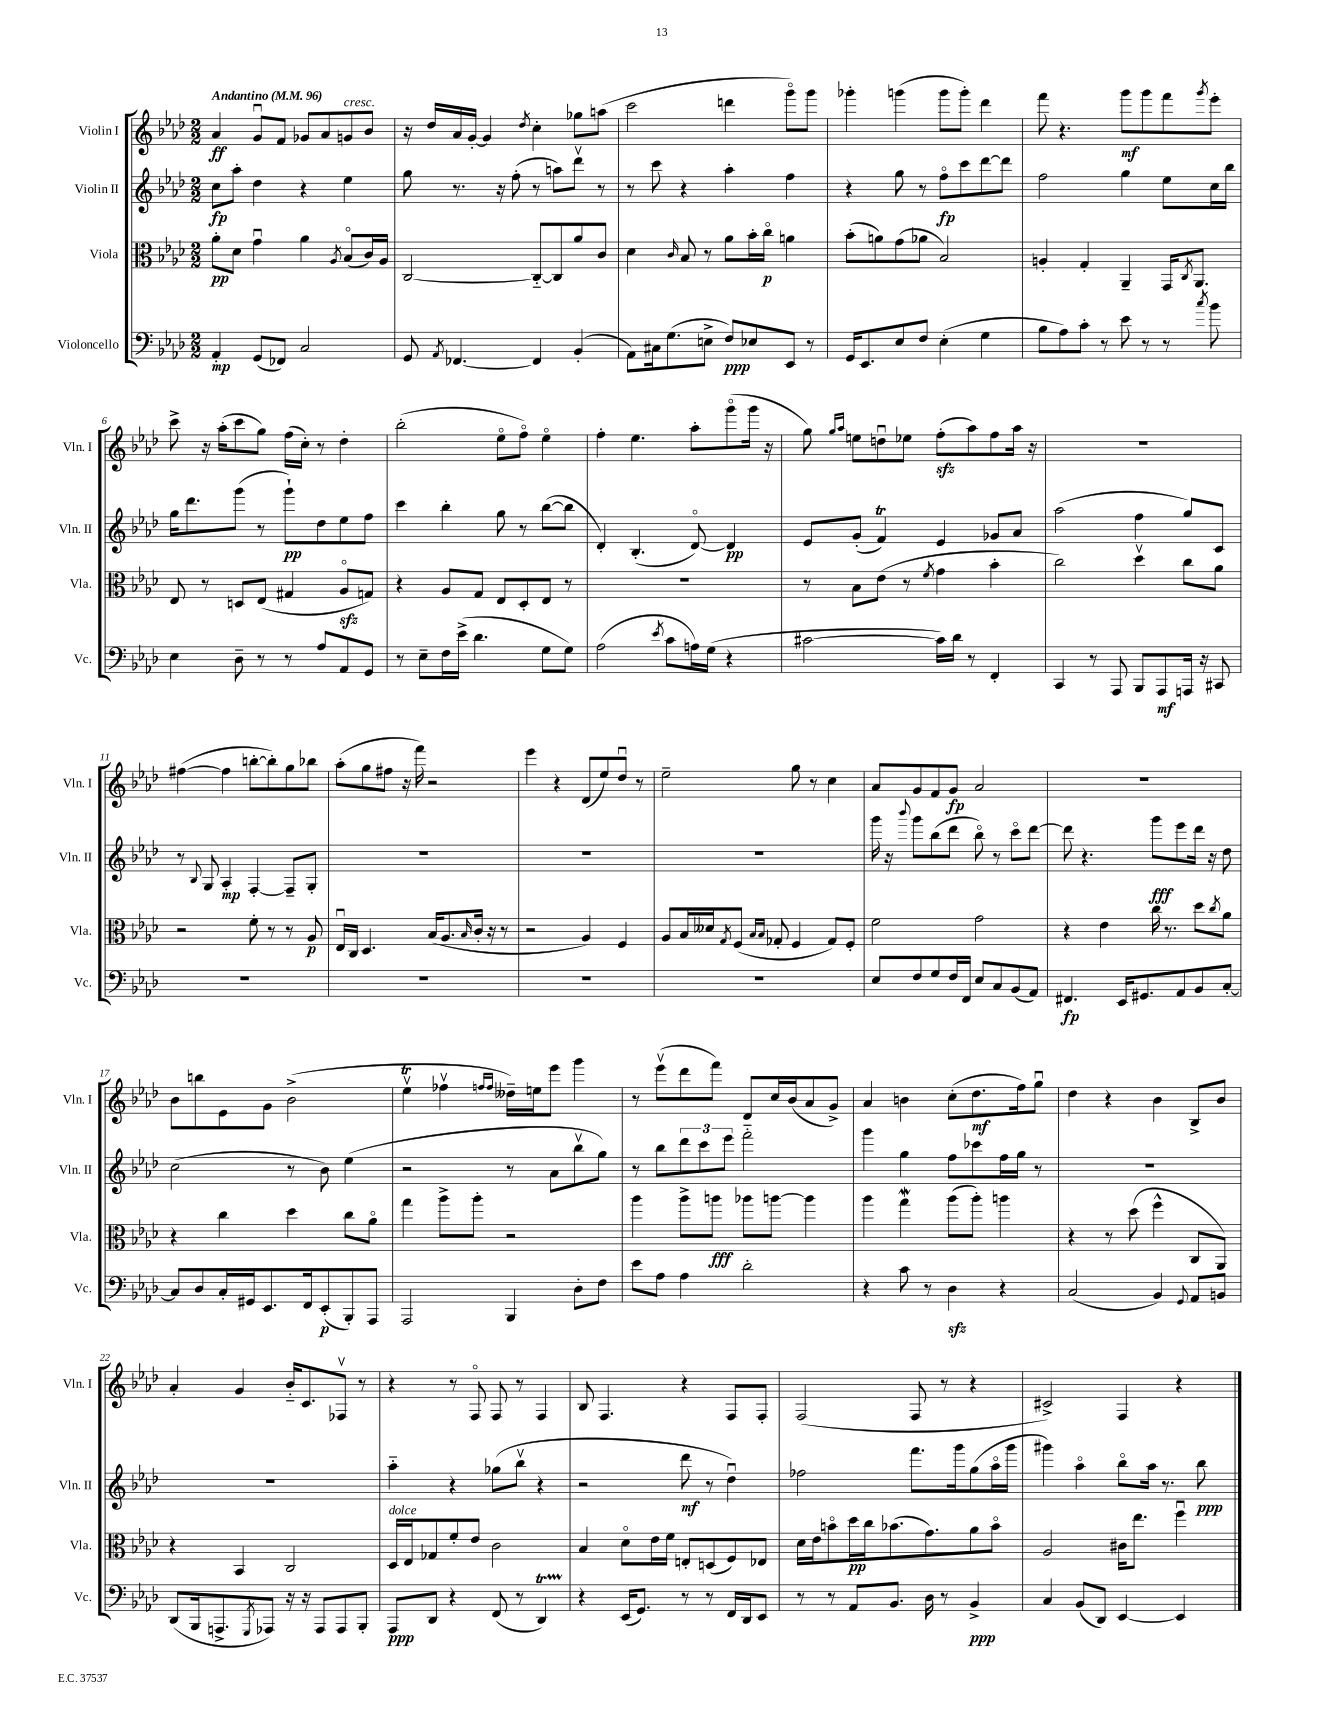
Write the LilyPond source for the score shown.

<<
\new StaffGroup <<
\new Staff = "s0" \with { instrumentName = "Violin I" shortInstrumentName = "Vln. I" } {
    \clef treble \key aes \major \numericTimeSignature \time 2/2 \tempo "Andantino" 4 = 96
    aes'4\ff g'8\downbow f'8 ges'8 aes'8 g'8^\markup { \italic "cresc." } bes'8 |
    r16 des''16 aes'16 g'16~-. g'4 \acciaccatura { des''8 } c''4-. ges''8 a''8( |
    c'''2 d'''4 g'''8\flageolet) g'''8 |
    ges'''4-. g'''4( g'''8 g'''8-.) des'''4 |
    f'''8 r4. g'''8\mf g'''8 f'''8 \acciaccatura { g'''8 } ees'''8-. |
    c'''8-> r16 aes''16-.( c'''8 g''8) f''16( c''16-.) r8 des''4-. |
    bes''2-.( ees''8\flageolet f''8\flageolet) ees''4\flageolet |
    f''4-. ees''4. aes''8-. g'''8\flageolet( g'''16 r16 |
    g''8) \grace { g''16 aes''16 } e''8 d''8\downbow ees''8 f''8-.\sfz( aes''8) f''8 aes''16 r16 |
    R1 |
    fis''4~( fis''4 b''8~-. b''8-.) g''8 bes''8 |
    aes''8-.( g''8 fis''8 r16 f'''16) r2 |
    ees'''4 r4 des'8( ees''8) des''8\downbow r8 |
    ees''2-- g''8 r8 c''4 |
    aes'8 g'8 f'8 g'8\fp aes'2 |
    R1 |
    bes'8 b''8 ees'8 g'8 bes'2->( |
    ees''4\upbow\trill fes''4\upbow \grace { f''16 f''16 } deses''16--) e''16 ees'''8 g'''4 |
    r8 ees'''8\upbow( des'''8 f'''8) des'8 c''16 bes'16( aes'8 g'8->) |
    aes'4 b'4 c''8-.( des''8.\mf f''16) g''8\downbow |
    des''4 r4 bes'4 bes8-> bes'8 |
    aes'4-. g'4 bes'16-_ c'8. fes8\upbow r8 |
    r4 r8 f8\flageolet f8 r8 f4 |
    bes8 f4. r4 f8 f8-. |
    f2( f8 r8 r4 |
    cis'2->) f4 r4 \bar "|." |
}
\new Staff = "s1" \with { instrumentName = "Violin II" shortInstrumentName = "Vln. II" } {
    \clef treble \key aes \major \numericTimeSignature \time 2/2
    c''8\fp aes''8-. des''4 r4 ees''4 |
    g''8 r8. r16 f''8-.( r8 a''8) des'''8\upbow r8 |
    r8 c'''8 r4 aes''4-. f''4 |
    r4 g''8 r8 f''8\flageolet\fp c'''8 des'''8~ des'''8 |
    f''2 g''4 ees''8 c''16 bes''16 |
    g''16 des'''8. g'''8( r8 g'''8-!\pp) des''8 ees''8 f''8 |
    c'''4 bes''4-. g''8 r8 bes''8~( bes''8 |
    des'4-.) bes4.-.( des'8~\flageolet) des'4\pp |
    ees'8 g'8-.( f'4\trill) ees'4 ges'8 aes'8 |
    aes''2( f''4 g''8) c'8 |
    r8 \appoggiatura { bes8 } g8 aes4-.\mp f4~-. f8-- g8-. |
    R1 |
    R1 |
    R1 |
    g'''16 r16 \appoggiatura { bes'''8 } g'''8 bes''8( des'''8 bes''8\flageolet) r8 c'''8\flageolet des'''8~ |
    des'''8 r4. g'''8\fff ees'''8 des'''16 r16 des''8 |
    c''2( r8 bes'8) ees''4( |
    r2 r8 aes'8 bes''8\upbow g''8) |
    r8 bes''8 \tuplet 3/2 { des'''8 c'''8 ees'''8 } f'''2-_ |
    g'''4 g''4 f''8 ces'''8 f''16 g''16 r8 |
    R1 |
    R1 |
    aes''4-_ r4 ges''8( bes''8\upbow r4 |
    r2 des'''8\mf r8 des''4\downbow) |
    fes''2 f'''8. g'''16 g''8( aes''16\flageolet g'''16 |
    gis'''4) aes''4\flageolet bes''8\flageolet aes''16 r8. bes''8\ppp \bar "|." |
}
\new Staff = "s2" \with { instrumentName = "Viola" shortInstrumentName = "Vla." } {
    \clef alto \key aes \major \numericTimeSignature \time 2/2
    aes'8-.\pp des'8 g'4\downbow aes'4 \acciaccatura { aes8 } bes8\flageolet( c'16) aes16 |
    c2~ c8~-_ c8 aes'8 c'8 |
    des'4 \grace { c'16 } bes8 r8 aes'8 bes'16-. c''16\flageolet\p a'4 |
    bes'8-.( a'8) g'8( aes'8 bes2) |
    a4-. g4-. aes,4-- g,16 \acciaccatura { c8 } aes,8. |
    ees8 r8 d8 ees8( gis4 aes8\flageolet\sfz g8) |
    r4 aes8 g8 ees8 des8-. ees8 r8 |
    R1 |
    r8 bes8 ees'8( r8 \acciaccatura { f'8 } g'4 bes'4-. |
    c''2) des''4\upbow c''8 aes'8 |
    r2 f'8-. r8 r8 aes8\p |
    ees16\downbow c16 des4. bes16( aes8. \grace { bes16 } c'16-. r16 r8 |
    r2 aes4) f4 |
    aes8 bes16 deses'16 \acciaccatura { g8 } f8( \grace { bes16 bes16 } ges8-. f4 ges8) f8-. |
    f'2 g'2 |
    r4 ees'4 c''16 r8. des''8 \acciaccatura { c''8 } aes'8 |
    r4 c''4 des''4 c''8 aes'8\flageolet |
    g''4 aes''8-> aes''8-. r2 |
    aes''4 aes''8-> a''8\fff aes''8 a''8~ a''4 |
    aes''4 g''4\mordent aes''8( aes''8-.) a''4 |
    r4 r8 des''8( f''4-^ c8 aes,8) |
    r4 bes,4 c2 |
    des16^\markup { \italic "dolce" } ees16 ges8 f'8-. ees'8 c'2 |
    bes4 des'8\flageolet ees'16 f'16 e8-. d8( f8) ees8 |
    des'16 ees'16 b'8\flageolet des''16\pp c''16 bes'8.( g'8.) aes'8 bes'8\flageolet |
    aes2 cis'16 ees''8. f''4\downbow \bar "|." |
}
\new Staff = "s3" \with { instrumentName = "Violoncello" shortInstrumentName = "Vc." } {
    \clef bass \key aes \major \numericTimeSignature \time 2/2
    aes,4-.\mp g,8( fes,8) c2 |
    g,8 \acciaccatura { aes,8 } fes,4.~ fes,4 bes,4-.( |
    aes,8) cis16 g8.( e8-> f8\ppp) ees8 ees,8 r8 |
    g,16 ees,8. ees8 f8 ees4-.( g4 |
    bes8 aes8) c'8-. r8 ees'8 r8 r8 \acciaccatura { c''8 } bes'8 |
    ees4 des8-- r8 r8 aes8 aes,8 g,8 |
    r8 ees8-- f16 ees'16->( des'4. g8 g8) |
    aes2( \acciaccatura { ees'8 } c'8 a16) g16( r4 |
    cis'2~ cis'16) des'16 r8 f,4-. |
    c,4 r8 aes,,8 bes,,8 aes,,8\mf a,,16 r16 cis,8 |
    R1 |
    R1 |
    R1 |
    R1 |
    ees8 f8 g8 f16 f,16 ees8 c8 bes,8( aes,8) |
    fis,4.\fp ees,16 gis,8. aes,8 bes,8 c8~-. |
    c8 des8 c16-. gis,16 ees,8. f,16 ees,8-.\p( bes,,8-.) aes,,8 |
    aes,,2 bes,,4 des8-. f8 |
    ees'8 aes8 aes4 des'2-. |
    r4 c'8 r8 des4\sfz r4 |
    c2( bes,4) \appoggiatura { g,8 } aes,8 b,8 |
    des,8( bes,,16 a,,8.-> \acciaccatura { g,,8 } aes,,8) r16 r16 aes,,8 aes,,8 bes,,8-. |
    aes,,8\ppp des,8 r4 f,8( r8 des,4\startTrillSpan) |
    r4\stopTrillSpan ees,16( g,8.) r8 r8 f,16 des,16 ees,8 |
    r8 r8 aes,8 bes,8. des16 r8 bes,4->\ppp |
    c4 bes,8( des,8) ees,4~ ees,4 \bar "|." |
}
>>
>>
